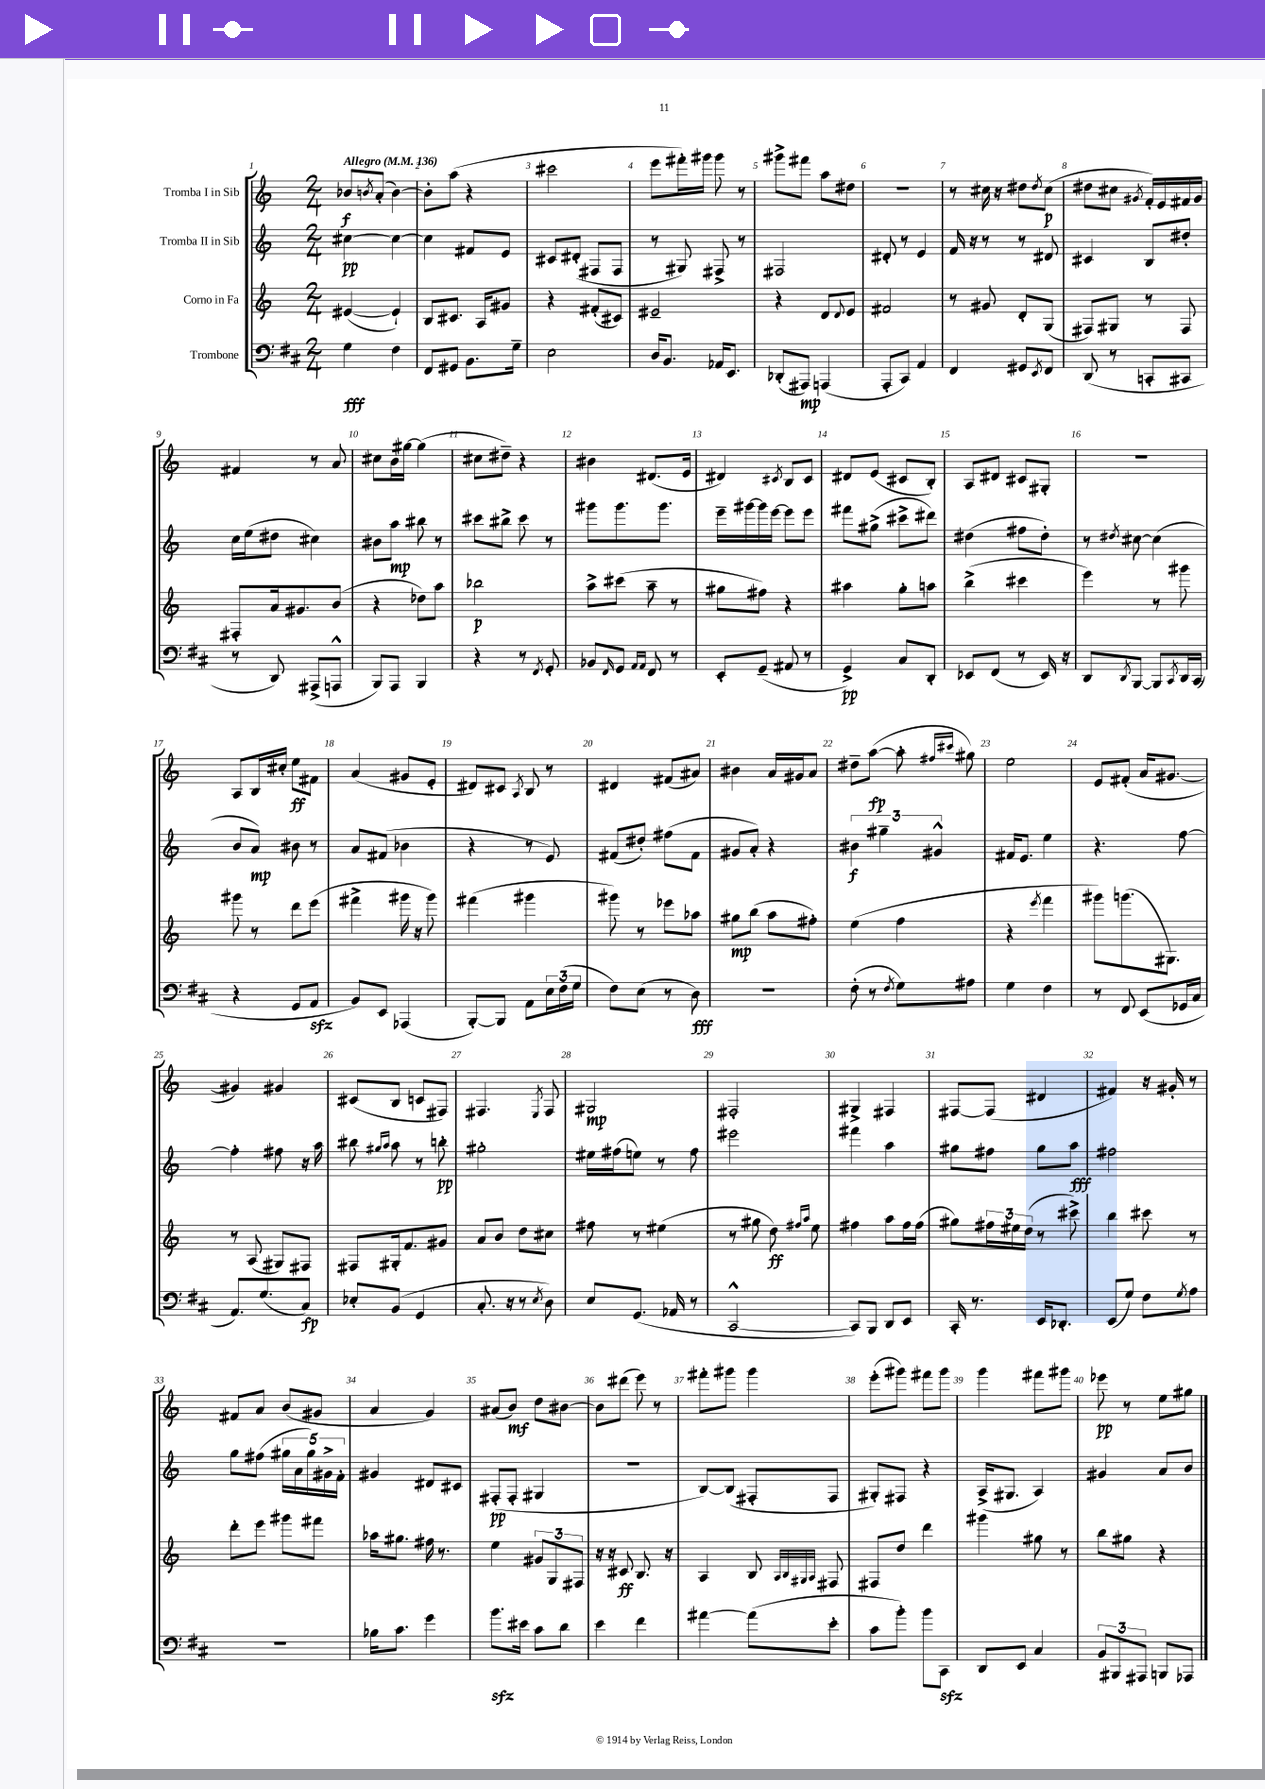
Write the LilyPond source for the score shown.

<<
\new StaffGroup <<
\new Staff = "s0" \with { instrumentName = "Tromba I in Sib" } {
    \clef treble \key c \major \numericTimeSignature \time 2/4 \tempo "Allegro" 4 = 136
    bes'8\f \acciaccatura { b'8 } a'8-.( b'4~) |
    b'8-. a''8( r4 |
    cis'''2 |
    e'''8 fis'''16-.) gis'''16 gis'''8 r8 |
    gis'''8-> fis'''8 a''8 dis''8 |
    r2 |
    r8 cis''16 r16 dis''8 \acciaccatura { dis''8 } cis''8\p( |
    dis''8 cis''8 \acciaccatura { gis'8 } f'16-.) e'16 fis'16 gis'16 |
    fis'4 r8 a'8 |
    cis''8 b'16 gis''16~ gis''4( |
    cis''8 dis''8--) r4 |
    bis'4 dis'8.( e'16 |
    dis'4) \acciaccatura { cis'8 } b8 cis'8 |
    dis'8 e'8( cis'8 b8-.) |
    a8 dis'8 cis'8 gis8-. |
    R2 |
    a8 b16 cis''16-. e''8\ff fis'8 |
    a'4( gis'8 e'8-. |
    dis'8) cis'8 \acciaccatura { a8 } b8 r8 |
    dis'4 fis'8( ais'8) |
    bis'4 a'16 gis'16 a'8 |
    dis''8-- a''8~\fp( a''8-. \grace { fis''16 cis'''16 } gis''8) |
    e''2 |
    e'8 fis'8-.( a'16 gis'8.~ |
    gis'4) gis'4 |
    cis'8( b8 c'8 fis8) |
    fis4. \acciaccatura { e8 } fis8 |
    gis2\mp |
    fis2-. |
    gis4-> fis4 |
    fis8~ fis8( dis'4 |
    fis'4) r16 gis'16-. r8 |
    fis'8 a'8 b'8( gis'8 |
    a'4 g'4) |
    ais'8( b'8\mf) d''8 bis'8~ |
    bis'8 dis'''8( e'''8) r8 |
    fis'''8-. gis'''8 gis'''4 |
    e'''8-.( gis'''8) fis'''8 gis'''8 |
    g'''4 fis'''8 gis'''8 |
    ees'''8\pp r8 e''8 gis''8 \bar "|." |
}
\new Staff = "s1" \with { instrumentName = "Tromba II in Sib" } {
    \clef treble \key c \major \numericTimeSignature \time 2/4
    cis''4~\pp cis''4~ |
    cis''4 fis'8 e'8 |
    cis'8 dis'8-.( fis8 fis8 |
    r8 gis8) fis8-> r8 |
    fis2 |
    dis'8-. r8 e'4 |
    f'16 r16 r8 r8 dis'8 |
    cis'4 b8 dis''8-. |
    c''16 e''16( dis''8 cis''4) |
    bis'8 a''8\mp bis''8 r8 |
    cis'''8 bis''8-> cis'''8 r8 |
    gis'''8 gis'''8. gis'''8. |
    e'''16-- gis'''16~ gis'''16 e'''16~ e'''8 e'''8 |
    fis'''8 gis''8->( cis'''8-> dis'''8) |
    dis''4( fis''8 dis''8-.) |
    r8 \acciaccatura { dis''8 } cis''8~ cis''4( |
    b'8 a'8\mp) bis'8 r8 |
    a'8 fis'8( bes'4 |
    r4 r8 e'8) |
    fis'8( dis''8-.) fis''8( fis'8 |
    gis'8 a'8-.) r4 |
    \tuplet 3/2 { bis'4\f gis''4-- gis'4-^ } |
    fis'16 e'8. e''4 |
    r4. f''8~ |
    f''4-. fis''8 r16 a''16 |
    bis''8 \grace { gis''16 a''16 } a''8 r8 b''8-.\pp |
    gis''2-. |
    eis''16 fis''16( e''8) r8 fis''8 |
    eis'''2 |
    fis'''4 a''4 |
    gis''8 fis''8 gis''8 a''8\fff |
    fis''2 |
    g''8 fis''8( \tuplet 5/4 { gis''16 a'16 gis''16) gis'16-> f'16-. } |
    gis'4 dis'8 cis'8 |
    fis8-.\pp( fis8-. gis4 |
    R2 |
    b8~) b8( fis8-. fis8 |
    gis8-.) fis8 r4 |
    a16->( gis8. a4) |
    gis'4 a'8 b'8 \bar "|." |
}
\new Staff = "s2" \with { instrumentName = "Corno in Fa" } {
    \clef treble \key c \major \numericTimeSignature \time 2/4
    eis'4~( eis'4-!) |
    b8 cis'8. a16 gis'8 |
    r4 fis'8-.( cis'8) |
    eis'2-- |
    r4 d'8 \appoggiatura { d'8 } e'8 |
    fis'2 |
    r8 gis'8 d'8-. g8( |
    fis8) gis8 r8 fis8 |
    fis8-. a'16 gis'8. b'8( |
    r4 des''8) a''8 |
    bes''2\p |
    a''8-> cis'''8( a''8-- r8 |
    gis''8 fis''8) r4 |
    ais''4 g''8-. a''8 |
    b''4->( cis'''4 |
    e'''4) r8 gis'''8 |
    gis'''8 r8 d'''8 e'''8( |
    fis'''4-> gis'''16 r16 gis'''8) |
    fis'''4( gis'''4 |
    gis'''8) r8 ees'''8 aes''8 |
    gis''8\mp b''8( a''8 fis''8-.) |
    e''4( f''4 |
    r4 \acciaccatura { e'''8 } f'''4 |
    gis'''8) g'''8.( gis8.) |
    r8 a8( gis8) fis8 |
    fis8 gis16-. f'8. gis'8 |
    a'8 b'8 d''8 cis''8 |
    fis''8 r8 eis''4( |
    r8 gis''8 d''8\ff) \grace { fis''16 a''16 } e''8 |
    fis''4 a''8 fis''16 fis''16( |
    gis''8) \tuplet 3/2 { fis''16 eis''16 d''16( } r8 cis'''8->) |
    b''4 cis'''8 r8 |
    d'''8-. e'''8 gis'''8 fis'''8 |
    aes''16 gis''8. fis''16 r8. |
    e''4 \tuplet 3/2 { gis'8 g8 fis8 } |
    r16 r16 cis'8\ff b8. r16 |
    a4 b8 \grace { a32 b32 gis32 a32 } fis8 |
    fis8 d''8 d'''4 |
    gis'''4 gis''8 r8 |
    b''8 gis''8 r4 \bar "|." |
}
\new Staff = "s3" \with { instrumentName = "Trombone" } {
    \clef bass \key d \major \numericTimeSignature \time 2/4
    g4\fff fis4 |
    fis,8 gis,8 b,8. g16-- |
    e2 |
    d16 b,8. aes,16 e,8. |
    des,8-.( ais,,8\mp) a,,4( |
    a,,8-. cis,8) a,4 |
    fis,4 gis,8 \acciaccatura { e,8 } fis,8 |
    d,8( r8 c,8-. cis,8 |
    r8 d,8) ais,,8->( a,,8-^ |
    b,,8) a,,8 b,,4 |
    r4 r8 \acciaccatura { fis,8 } g,8-. |
    bes,8 \grace { fis,16 } g,8 \grace { a,16 a,16 } fis,8 r8 |
    e,8-. g,8--( ais,8 r8 |
    g,4->\pp) cis8 d,8-. |
    ees,8 fis,8( r8 ees,16) r16 |
    d,8 \acciaccatura { d,8 } b,,8~ b,,8 \acciaccatura { cis,8 } d,16 cis,16( |
    r4 g,8 a,8\sfz |
    b,8) e,8 aes,,4( |
    b,,8~-.) b,,8 a,8 \tuplet 3/2 { e16 fis16( g16 } |
    fis8) e8( r8 d8\fff) |
    R2 |
    fis8-.( r8 \acciaccatura { fis8 } g8) ais8 |
    g4 fis4 |
    r8 fis,8 e,8( ges,16 cis16 |
    a,8.) g8.( cis8\fp) |
    ees8-. b,8( g,4 |
    cis8.-. r16 r8 \acciaccatura { e8 } d8) |
    e8 g,8.( aes,16 r8 |
    cis,2~-^ |
    cis,8) b,,8 d,8 e,8 |
    cis,16-. r8. e,16 des,8.-. |
    e,8( g8) fis8 \acciaccatura { g8 } a8 |
    R2 |
    bes16 cis'8. g'4 |
    b'8.\sfz eis'16 cis'8 d'8 |
    e'4 fis'4 |
    ais'4~ ais'8( e'8-. |
    cis'8 b'8-.) b'8 cis,8\sfz |
    d,8 e,8 cis4 |
    \tuplet 3/2 { b,8 bis,,8 ais,,8 } b,,8 aes,,8 \bar "|." |
}
>>
>>
